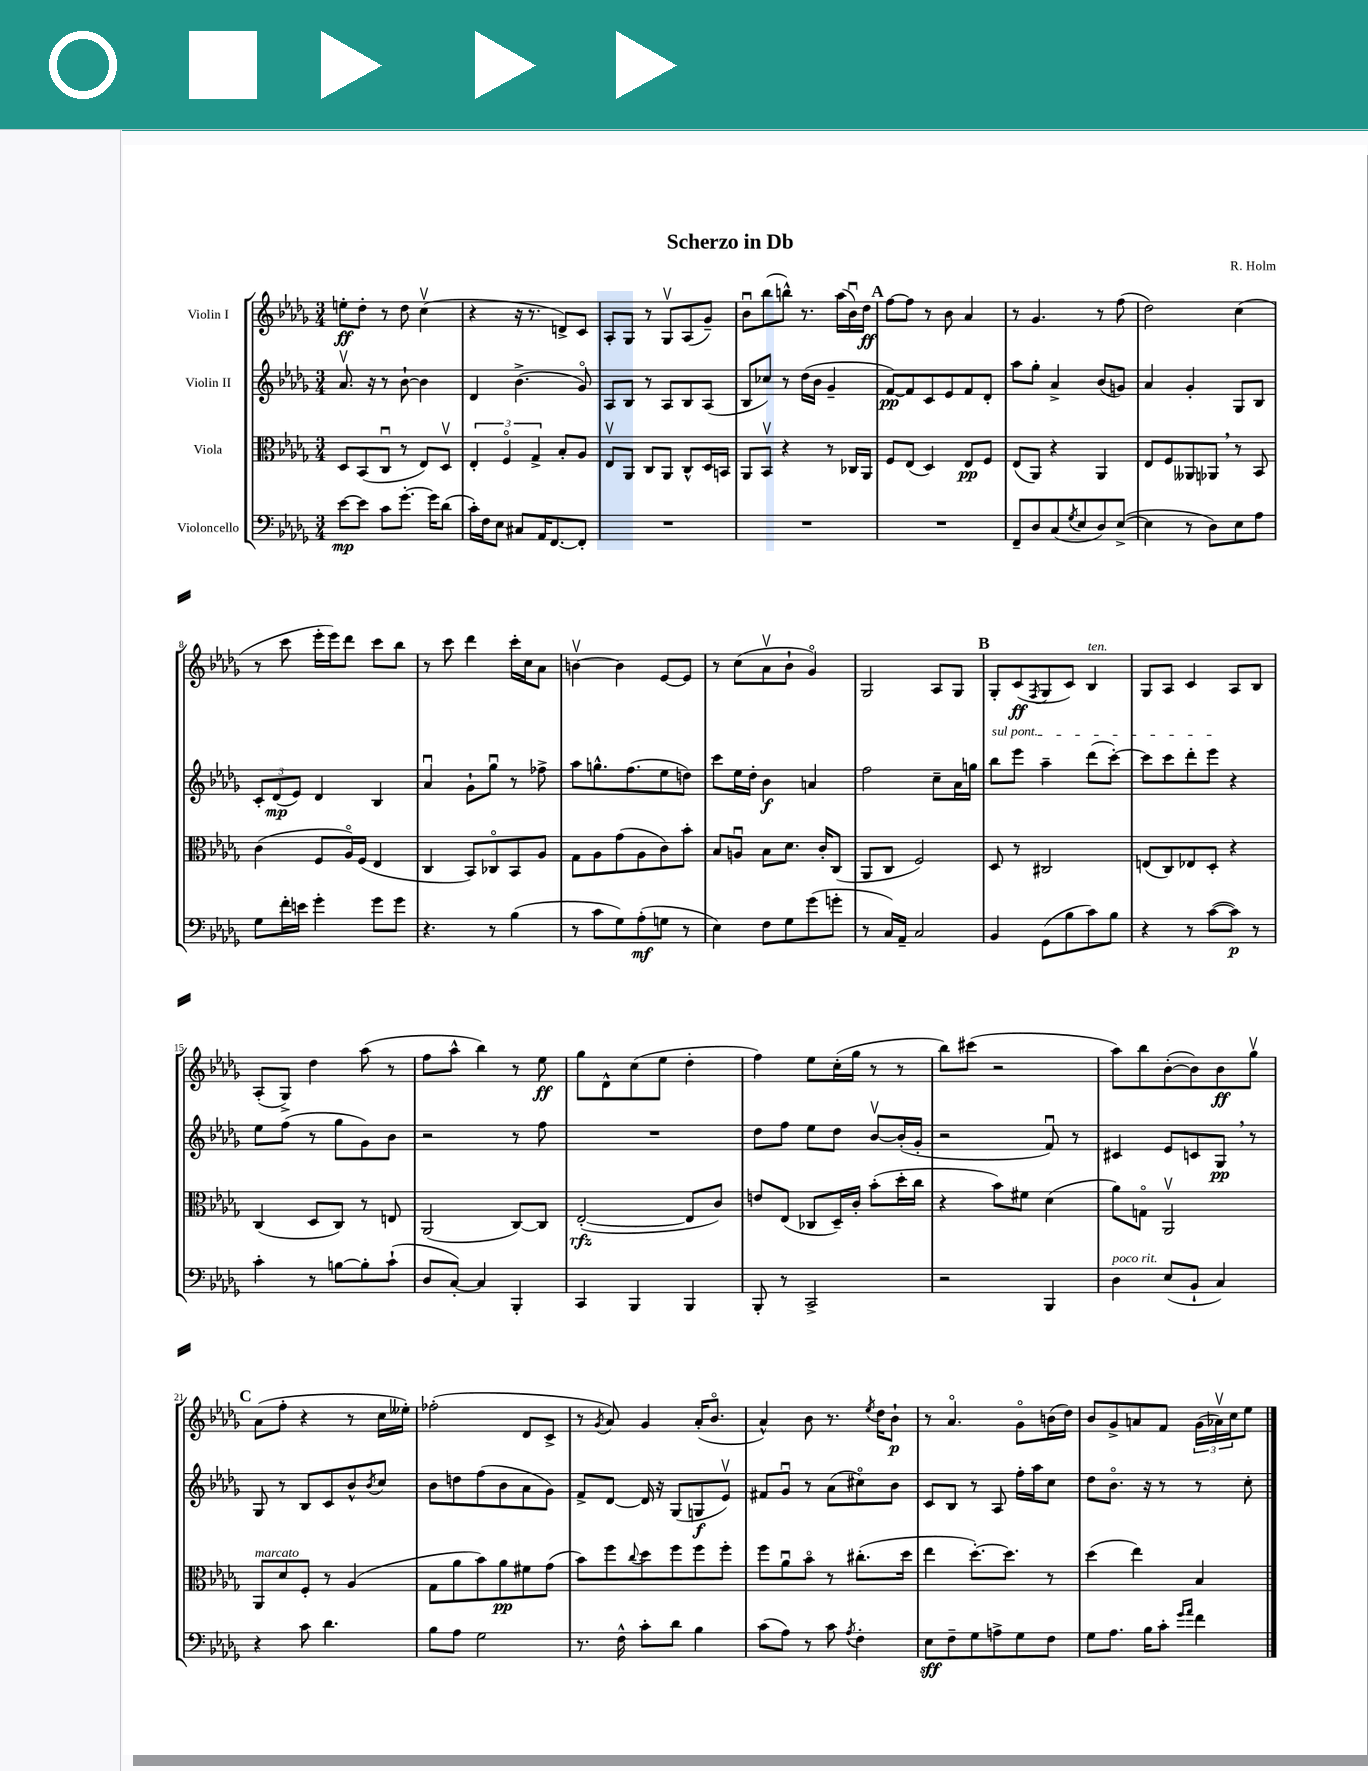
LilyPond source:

\header { title = "Scherzo in Db" composer = "R. Holm" }
<<
\new StaffGroup <<
\new Staff = "s0" \with { instrumentName = "Violin I" } {
    \clef treble \key des \major \numericTimeSignature \time 3/4
    e''8-.\ff des''8-. r8 des''8 c''4\upbow( |
    r4 r16 r8. d'8->) c'8 |
    aes8-. ges8 r8 ges8\upbow aes8( ges'8--) |
    bes'8\downbow bes''8( b''8-^) r8. aes''16( bes'16\downbow) des''16\ff |
    \mark \markup { \bold "A" } f''8~ f''8 r8 bes'8 aes'4 |
    r8 ges'4. r8 f''8( |
    des''2) c''4( |
    r8 c'''8 ees'''16-. ees'''16) des'''8 c'''8 bes''8 |
    r8 c'''8 des'''4 c'''16-. c''16 aes'8 |
    b'4~\upbow b'4 ees'8~ ees'8 |
    r8 c''8( aes'8\upbow bes'8-! ges'4\flageolet) |
    ges2 aes8 ges8 |
    \mark \markup { \bold "B" } ges8-. c'8\ff( \acciaccatura { f8 } ges8 c'8) bes4^\markup { \italic "ten." } |
    ges8 aes8 c'4 aes8 bes8 |
    aes8-.( ges8->) des''4 aes''8( r8 |
    f''8 aes''8-^ bes''4) r8 ees''8\ff |
    ges''8 des'8-^ c''8( ees''8 des''4-. |
    f''4) ees''8 c''16-.( ges''16 r8 r8 |
    bes''8) cis'''8( r2 |
    aes''8) bes''8 bes'8~-.( bes'8) bes'8\ff ges''8\upbow |
    \mark \markup { \bold "C" } aes'8( f''8-. r4 r8 c''16 eeses''16-.) |
    fes''2-.( des'8 c'8-> |
    r8 \acciaccatura { ges'8 } aes'8) ges'4 aes'16-.( bes'8.\flageolet |
    aes'4-^) bes'8 r8. \acciaccatura { ees''8 } des''16 bes'8-!\p |
    r8 aes'4.\flageolet ges'8\flageolet b'16( des''16) |
    bes'8 ges'8-> a'8 f'8 \tuplet 3/2 { ges'16( aes'16\upbow) c''16 } ees''8 \bar "|." |
}
\new Staff = "s1" \with { instrumentName = "Violin II" } {
    \clef treble \key des \major \numericTimeSignature \time 3/4
    aes'8.\upbow r16 r8 bes'8~-! bes'4 |
    des'4 bes'4.->( ges'8\flageolet) |
    aes8 bes8 r8 aes8 bes8 aes8( |
    bes8 ces''8) r8 des''16( bes'16 ges'4-- |
    \mark \markup { \bold "A" } f'8~\pp) f'8 c'8 ees'8 f'8 des'8-. |
    aes''8 ges''8-. aes'4-> bes'8( g'8) |
    aes'4 ges'4-. ges8 bes8 |
    \tuplet 3/2 { c'8-. des'8\mp( ees'8) } des'4 bes4 |
    aes'4\downbow ges'8-! ges''8\downbow r8 fes''8-> |
    aes''8 g''8.-^ f''8.( ees''8 d''8) |
    c'''8 ees''16 des''16-. bes'4\f a'4 |
    f''2 c''8-- aes'16 g''16 |
    \mark \markup { \bold "B" } \once \override TextSpanner.bound-details.left.text = \markup { \italic "sul pont." } bes''8\startTextSpan ees'''8 aes''4-- des'''8( c'''8~-.) |
    c'''8 c'''8 des'''8-. ees'''8\stopTextSpan r4 |
    ees''8 f''8( r8 ges''8 ges'8) bes'8 |
    r2 r8 f''8 |
    R2. |
    des''8 f''8 ees''8 des''8 bes'8~\upbow bes'16-.( ges'16-. |
    r2 f'8\downbow) r8 |
    cis'4 ees'8 c'8 ges8\pp \breathe r8 |
    \mark \markup { \bold "C" } ges8 r8 bes8 c'8 bes'8-^ \acciaccatura { bes'8 } c''8 |
    bes'8 d''8 f''8( bes'8 aes'8 ges'8) |
    f'8-> des'8~ des'16 r16 ges8( g8\f ees'8\upbow) |
    fis'8 ges'8\downbow r8 aes'8( cis''8\flageolet) bes'8 |
    c'8 bes8 r8 aes8 f''16-. aes''16 c''8 |
    des''8 bes'8.\flageolet r16 r8 r8 c''8-. \bar "|." |
}
\new Staff = "s2" \with { instrumentName = "Viola" } {
    \clef alto \key des \major \numericTimeSignature \time 3/4
    des8 bes,8( c8\downbow r8 ees8) des8\upbow |
    \tuplet 3/2 { ees4-. f4\flageolet ges4-> } bes8-. aes8 |
    ees8\upbow aes,8 c8 aes,8 c8-^ des16 b,16 |
    aes,8 bes,8\upbow r4 r8 ces16 aes,16 |
    \mark \markup { \bold "A" } f8 ees8( des4) ees8\pp f8 |
    ees8( aes,8) r4 aes,4 |
    ees8 f8 aeses,8 aes,8 \breathe r8 bes,8 |
    c'4( f8 aes16\flageolet) f16( ees4 |
    c4 bes,8) ces8\flageolet bes,8 aes8 |
    ges8 aes8 ges'8( aes8 c'8) bes'8-. |
    bes8 a8\downbow bes8 des'8. c'16-. c8( |
    aes,8 c8 f2) |
    \mark \markup { \bold "B" } des8 r8 cis2 |
    e8( c8) ees8 des8-. r4 |
    c4( des8 c8) r8 e8 |
    aes,2( c8~) c8 |
    ees2~-.\rfz( ees8 c'8) |
    e'8 ees8( ces8 des16--) c'16-. bes'8-.( des''16-. c''16 |
    r4 bes'8) fis'8 des'4( |
    aes'8) g8\flageolet aes,2\upbow |
    \mark \markup { \bold "C" } aes,8^\markup { \italic "marcato" } des'8 f8-. r8 aes4( |
    ges8 aes'8 bes'8) aes'8\pp fis'8 ges'8( |
    bes'8) f''8 \appoggiatura { c''8 } des''8 f''8 f''8 f''8-. |
    f''8 aes'8\downbow bes'8\flageolet r8 cis''8.-.( des''16 |
    ees''4 des''8.~-.) des''8. r8 |
    des''4( ees''4) bes4 \bar "|." |
}
\new Staff = "s3" \with { instrumentName = "Violoncello" } {
    \clef bass \key des \major \numericTimeSignature \time 3/4
    ees'8~\mp ees'8 c'8 ges'8.~-. ges'16 des'8( |
    c'16-.) f16 ees8 cis8 aes,16 f,8.~ f,8-. |
    R2. |
    R2. |
    \mark \markup { \bold "A" } R2. |
    f,8-- des8 c8( \acciaccatura { ges8 } ees8 des8) ees8~->( |
    ees4 r8 des8) ees8 aes8 |
    ges8 f'16-. e'16 ges'4-. ges'8 ges'8 |
    r4. r8 bes4( |
    r8 c'8 ges8) aes8-.\mf( g8 r8 |
    ees4) f8 ges8 ges'8( g'8-. |
    r8 c16) aes,16-- c2 |
    \mark \markup { \bold "B" } bes,4 ges,8( bes8 c'8) bes8 |
    r4 r8 c'8~( c'8\p) r8 |
    c'4-. r8 b8~ b8-. c'8-!( |
    des8 c8~-.) c4 bes,,4-. |
    c,4 bes,,4 bes,,4 |
    bes,,8-. r8 c,2-> |
    r2 bes,,4 |
    des4^\markup { \italic "poco rit." } ees8( bes,8-! c4) |
    \mark \markup { \bold "C" } r4 c'8 des'4. |
    bes8 aes8 ges2 |
    r8. f16-^ c'8-. des'8 bes4 |
    c'8( aes8) r8 c'8 \acciaccatura { aes8 } f4-. |
    ees8\sff f8-- ges8 a8-> ges8 f8 |
    ges8 aes8. bes16 c'8-. \grace { ges'16 aes'16 } f'4 \bar "|." |
}
>>
>>
